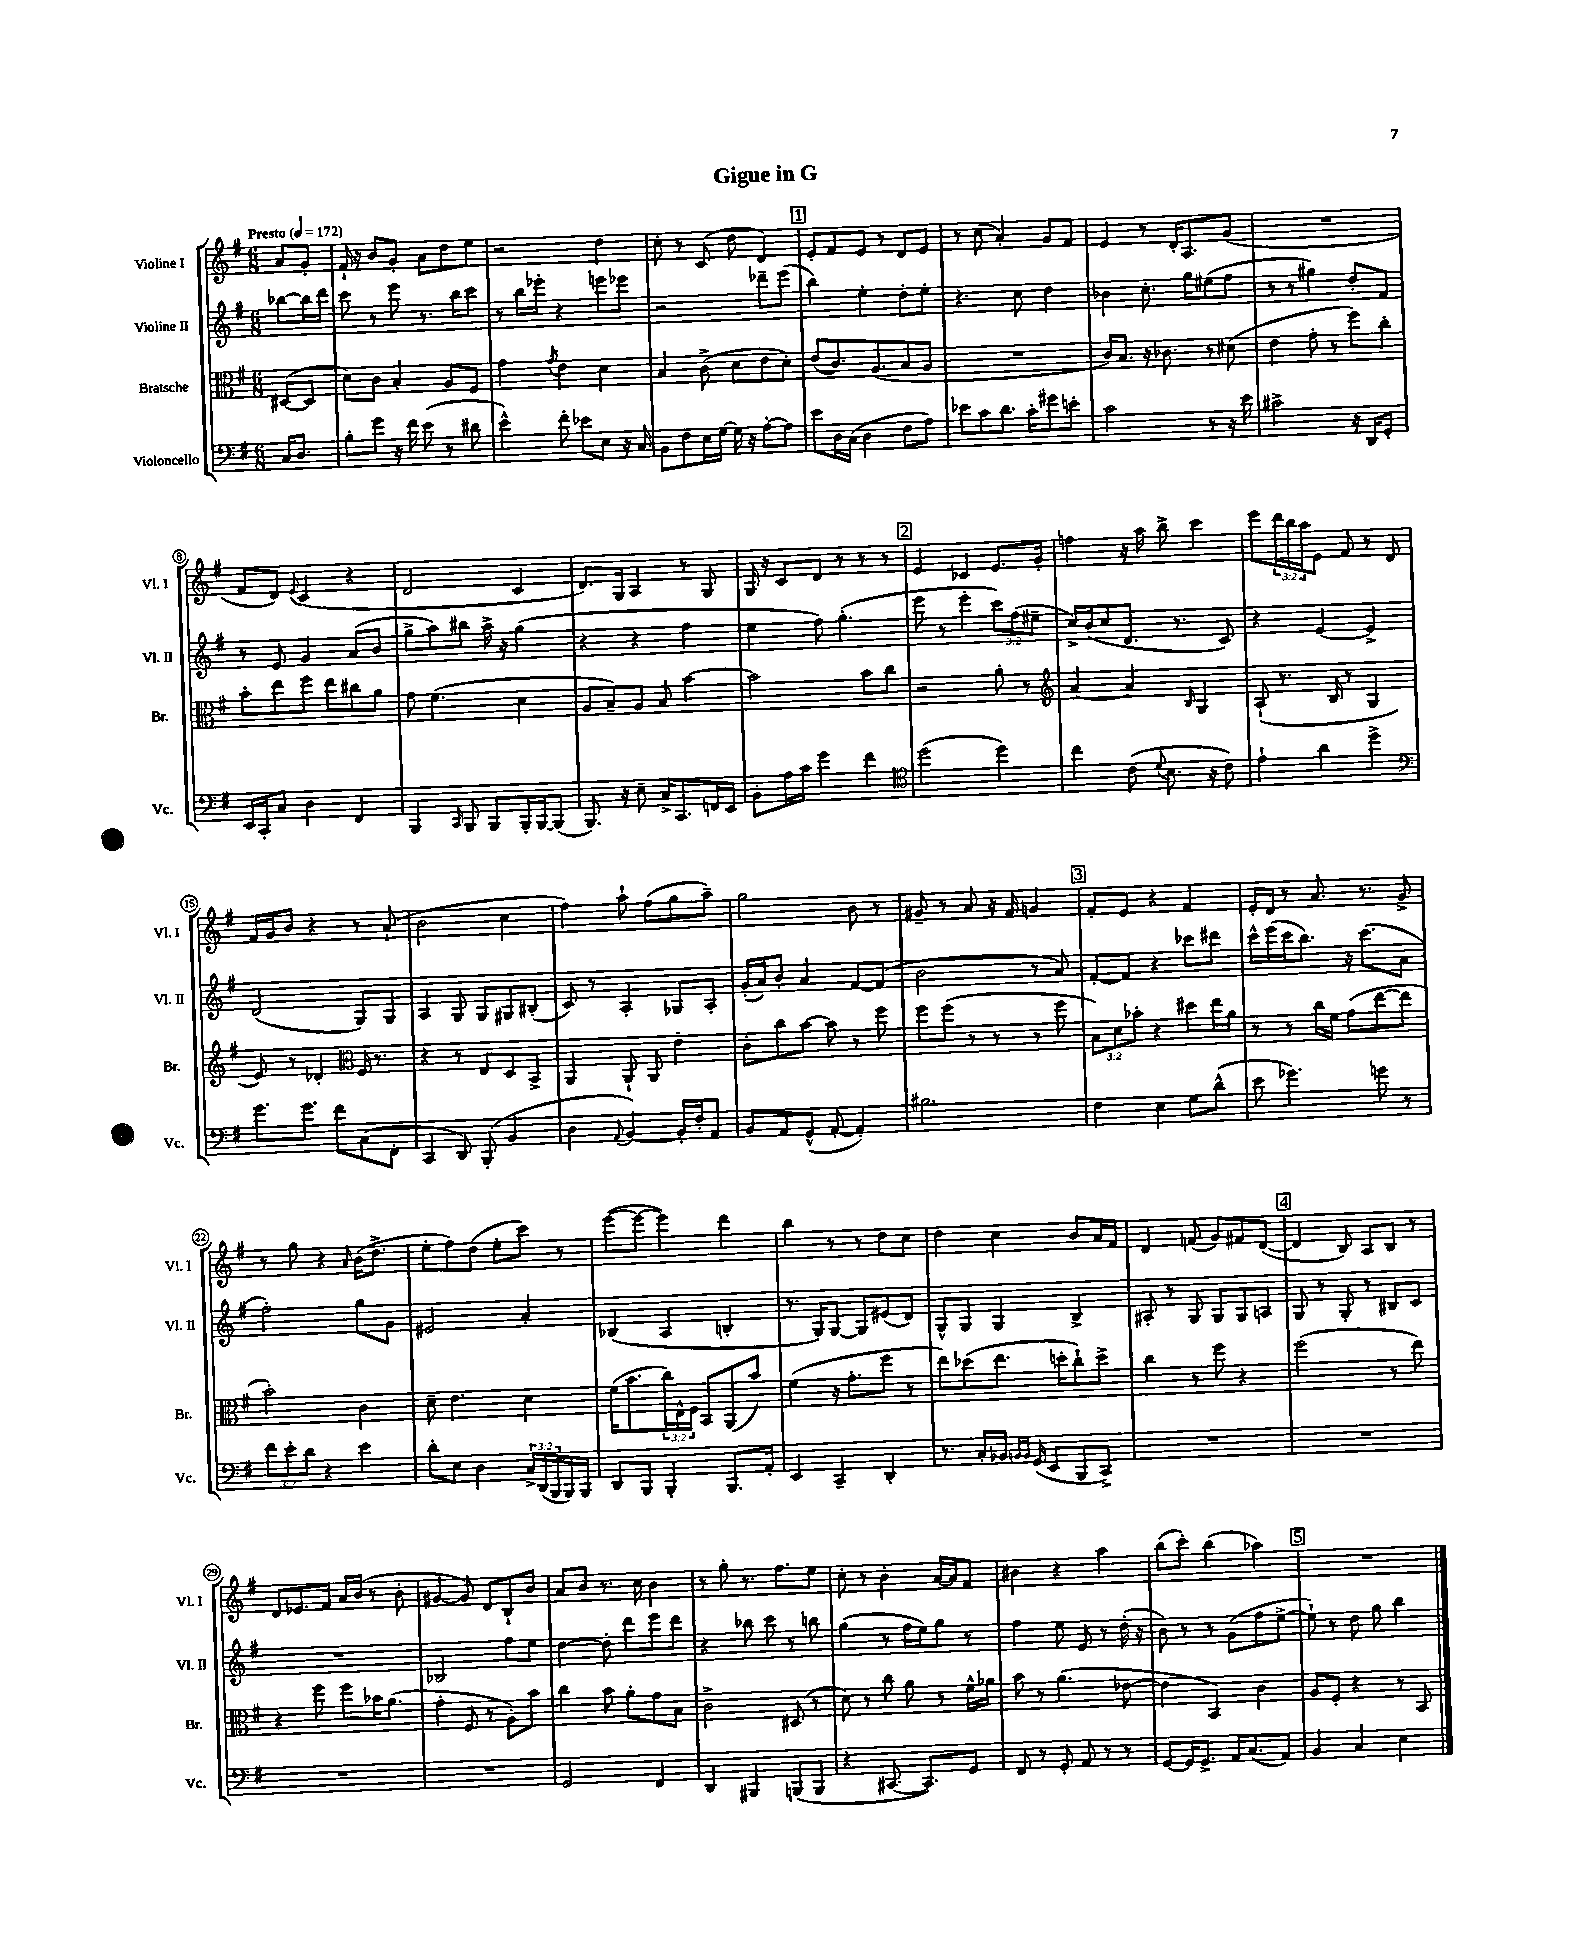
\header { title = "Gigue in G" }
<<
\new StaffGroup <<
\new Staff = "s0" \with { instrumentName = "Violine I" shortInstrumentName = "Vl. I" } {
    \clef treble \key g \major \numericTimeSignature \time 6/8 \override Staff.TupletNumber.text = #tuplet-number::calc-fraction-text \partial 4 \tempo "Presto" 4 = 172
    a'8 g'8-. |
    fis'16-! r16 b'8 g'8-. a'8 d''8 e''8 |
    r2 d''4 |
    c''8-. r8 c'8( d''8 d'4) |
    \mark \markup { \box "1" } e'8-. fis'8 e'8 r8 d'8 e'8 |
    r8 c''8( a'4-.) g'8 fis'8 |
    e'4 r8 d'16-. a8. g'8( |
    R2. |
    fis'8 d'8) \appoggiatura { e'8 } c'4( r4 |
    d'2 c'4 |
    d'8.) g16 a4 r8 g8 |
    g16 r16 c'8 d'8 r8 r8 r8 |
    \mark \markup { \box "2" } e'4 ces'4 e'8. g'16-. |
    f''4 r16 a''16 b''8-> c'''4 |
    e'''8 \tuplet 3/2 { d'''16 b''16 a''16 } e'8 fis'8 r8 d'8 |
    fis'16 g'16 b'8 r4 r8 a'8-!( |
    b'2 c''4 |
    fis''4) a''8-! fis''8( g''8 a''8--) |
    g''2 b'8 r8 |
    gis'8-- r8 a'8 r16 fis'16 g'4 |
    \mark \markup { \box "3" } fis'8-. e'8 r4 fis'4 |
    e'16-. d'16 r8 a'8. r8. g'8-> |
    r8 g''8 r4 \grace { a'16 } b'16( d''8.-> |
    e''8-. fis''8) d''8( e''8-. c'''8) r8 |
    e'''8~( e'''8~ e'''4) d'''4 |
    b''4 r8 r8 d''8 c''8 |
    d''4 c''4 b'8 a'16 fis'16 |
    d'4 f'8( g'8) fis'8 d'8~( |
    \mark \markup { \box "4" } d'4 b8) a8 b8 r8 |
    d'8 ees'8. fis'16 a'16 b'16( r8 b'8-. |
    gis'4~ gis'8) d'8 b8-! b'8 |
    a'8 b'8 r8. c''16 b'4 |
    r8 g''8-. r8. fis''8. e''8 |
    c''8-. r8 b'4-. a'16~ a'16 fis'8 |
    bis'4 r4 a''4 |
    b''8( c'''8-.) b''4( aes''4) |
    \mark \markup { \box "5" } R2. \bar "|." |
}
\new Staff = "s1" \with { instrumentName = "Violine II" shortInstrumentName = "Vl. II" } {
    \clef treble \key g \major \numericTimeSignature \time 6/8 \override Staff.TupletNumber.text = #tuplet-number::calc-fraction-text \partial 4
    bes''8~ bes''16 d'''16 |
    c'''8 r8 e'''8 r8. b''16 c'''8 |
    r8 b''16 ees'''16-. r4 e'''8 ees'''8 |
    r2 des'''8-- e'''8( |
    \mark \markup { \box "1" } b''4) e''4-. d''8-. e''8-. |
    r4. c''8 d''4 |
    bes'4 c''8.-. g''16 eis''8( fis''8 |
    r8 r8 gis''4) d''8-. fis'8 |
    r8 e'8 g'4 a'8( b'8 |
    g''8-> a''8) bis''8 a''16-> r16 g''4( |
    r4 r4 fis''4 |
    e''4 fis''8) g''4.-.( |
    \mark \markup { \box "2" } e'''8 r8 e'''4-. \tuplet 3/2 { c'''8) fis''8( eis''8-- } |
    c''16->) b'16( c''8 d'8. r8. c'8) |
    r4 e'4~ e'4-> |
    d'2( g8) g8 |
    a4 g8 g8 gis8 bis8-.( |
    c'8) r8 a4-. ges8 a8-. |
    g'16-.( a'16) b'8-. a'4 fis'8~ fis'8( |
    b'2 r8 a'8) |
    \mark \markup { \box "3" } fis'8~-. fis'8 r4 ces'''8 dis'''8 |
    c'''16-^ e'''16( c'''16 b''8.) r16 c'''8.( a'8 |
    fis''2-.) g''8 g'8 |
    eis'2 a'4-. |
    bes4( a4 b4-. |
    r8. g16) g8~ g8 eis'8( d'8) |
    g8-^ g8 g4 b4-> |
    ais8-. r8 g8 g8 g8 a8 |
    \mark \markup { \box "4" } g8 r8 g8-. r8 bis8 c'8 |
    R2. |
    bes2 fis''8 e''8 |
    d''4~ d''8-. d'''8 e'''8 d'''8 |
    r4 bes''8 c'''8 r8 b''8 |
    g''4( r8 fis''16 e''16) g''8 r8 |
    fis''4 e''8 e'8 r8 d''16-.( r16 |
    b'8) r8 r8 g'8( fis''8 e''8~-> |
    \mark \markup { \box "5" } e''8-!) r8 d''8 g''8 b''4 \bar "|." |
}
\new Staff = "s2" \with { instrumentName = "Bratsche" shortInstrumentName = "Br." } {
    \clef alto \key g \major \numericTimeSignature \time 6/8 \override Staff.TupletNumber.text = #tuplet-number::calc-fraction-text \partial 4
    dis8~( dis8 |
    d'8) c'8 b4-. a8 fis8 |
    g'4 \acciaccatura { g'8 } e'4 d'4 |
    b4 c'8->( d'8 e'8 d'8-.) |
    \mark \markup { \box "1" } e'8( c'8.) a8.( b8 a8 |
    R2. |
    c'16) b8. r16 ces'8. r8 dis'8( |
    e'4 g'8-. r8 fis''8) c''8-. |
    b'8-. e''8 fis''8 e''8 cis''8 a'8 |
    g'8 fis'4.( d'4 |
    a8 b8--) a8 b8 b'4~ |
    b'2 b'8 c''8 |
    \mark \markup { \box "2" } r2 a'8-. r8 |
    \clef treble a'4~ a'4 \grace { b16 } g4 |
    a8-!( r8. b16 r8 g4 |
    e'8) r8 des'4-. \clef alto fis16 r8. |
    r4 r8 e8 d8 b,8-> |
    a,4 a,8-! a,8 e'4-. |
    c'8-. c''8 b'8~ b'8 r8 fis''8 |
    fis''8 fis''8( r8 r8 r8 fis''8 |
    \mark \markup { \box "3" } \tuplet 3/2 { b8) d'8 bes'8-. } r4 dis''8 e''16 a'16 |
    r8 r8 c''16 fis'16 g'8( e''8~ e''8 |
    b'2-.) c'4 |
    d'8-- e'4. d'4 |
    fis'16( b'8. \tuplet 3/2 { c''16) e16-^ fis16 } b,8 a,8( b'8) |
    fis'4( r16 g'8.-. fis''8 r8 |
    e''8) des''8( e''8. d''16-. c''8-!) d''8-> |
    c''4 r8 fis''8 r4 |
    \mark \markup { \box "4" } fis''2( r8 e''8) |
    r4 fis''8 fis''8 bes'16 a'8.( |
    g'4-. fis8 r8 a8-.) b'8 |
    c''4 b'8 a'8-. g'8 b8 |
    c'2-> dis8( r8 |
    d'8) r8 c''8 a'8 r8 fis'16-^ aes'16 |
    b'8 r8 a'4.( ees'8~ |
    ees'4 b,4) c'4 |
    \mark \markup { \box "5" } a8 fis8-. r4 r8 b,8 \bar "|." |
}
\new Staff = "s3" \with { instrumentName = "Violoncello" shortInstrumentName = "Vc." } {
    \clef bass \key g \major \numericTimeSignature \time 6/8 \override Staff.TupletNumber.text = #tuplet-number::calc-fraction-text \partial 4
    c16 d8. |
    b8-. g'8 r16 fis'16 e'8( r8 dis'8 |
    e'4-^) fis'8-. ees'8 e8 r16 c16 |
    b,8 fis8 e16 g16~ g16 r16 a8~-. a8 |
    \mark \markup { \box "1" } e'8 d16 c16( d4 fis8 a8) |
    ees'8 c'8 d'8. c'16-. gis'8 e'8-. |
    c'2 r8 r16 e'16 |
    cis'2-> r16 d,16 g,8-. |
    e,16 c,16-. c8 d4 fis,4 |
    b,,4 \grace { c,16 } b,,8 b,,8 b,,16-. b,,16~ b,,8( |
    b,,8.) r16 e8-- c16-> c,8. f,16 e,16 |
    b,8-. a16 c'16 g'4 fis'4 |
    \mark \markup { \box "2" } \clef tenor d''2( d''4) |
    c''4 c'8( \appoggiatura { d'8 } b8. r16 c'8) |
    e'4-! a'4 d''4-> |
    \clef bass g'8. g'8. fis'8 c8( fis,8-. |
    c,4 d,8) b,,8-.( b,4 |
    d4 \appoggiatura { a,8 } b,4~) b,16-. fis16-. a,8 |
    b,8 a,8 g,8-^( a,8~-. a,4-.) |
    bis2. |
    \mark \markup { \box "3" } fis4 e4 g8 d'8-^( |
    e'8 ges'4.) g'8 r8 |
    \tuplet 3/2 { fis'8 e'8-. d'8 } r4 e'4 |
    d'8-. e8 d4 \tuplet 3/2 { c16-> d,16( b,,16 } b,,16) b,,16 |
    d,8 b,,8 b,,4-. b,,8. a,16-. |
    e,4 c,4-- d,4-. |
    r8. c16-. bes,16 \grace { b,16 b,16 } g,16( e,8 b,,8 c,8->) |
    R2. |
    \mark \markup { \box "4" } R2. |
    R2. |
    R2. |
    g,2 fis,4 |
    d,4 bis,,4 b,,8( b,,8 |
    r4 cis,8.~ cis,8.) g,8 |
    fis,8 r8 g,8-. a,8 r8 r8 |
    g,8~ g,16 g,8.-> a,16 c8.( a,8) |
    \mark \markup { \box "5" } b,4 c4 e4 \bar "|." |
}
>>
>>
\layout { \context { \Score \override BarNumber.stencil = #(make-stencil-circler 0.1 0.3 ly:text-interface::print) } }
